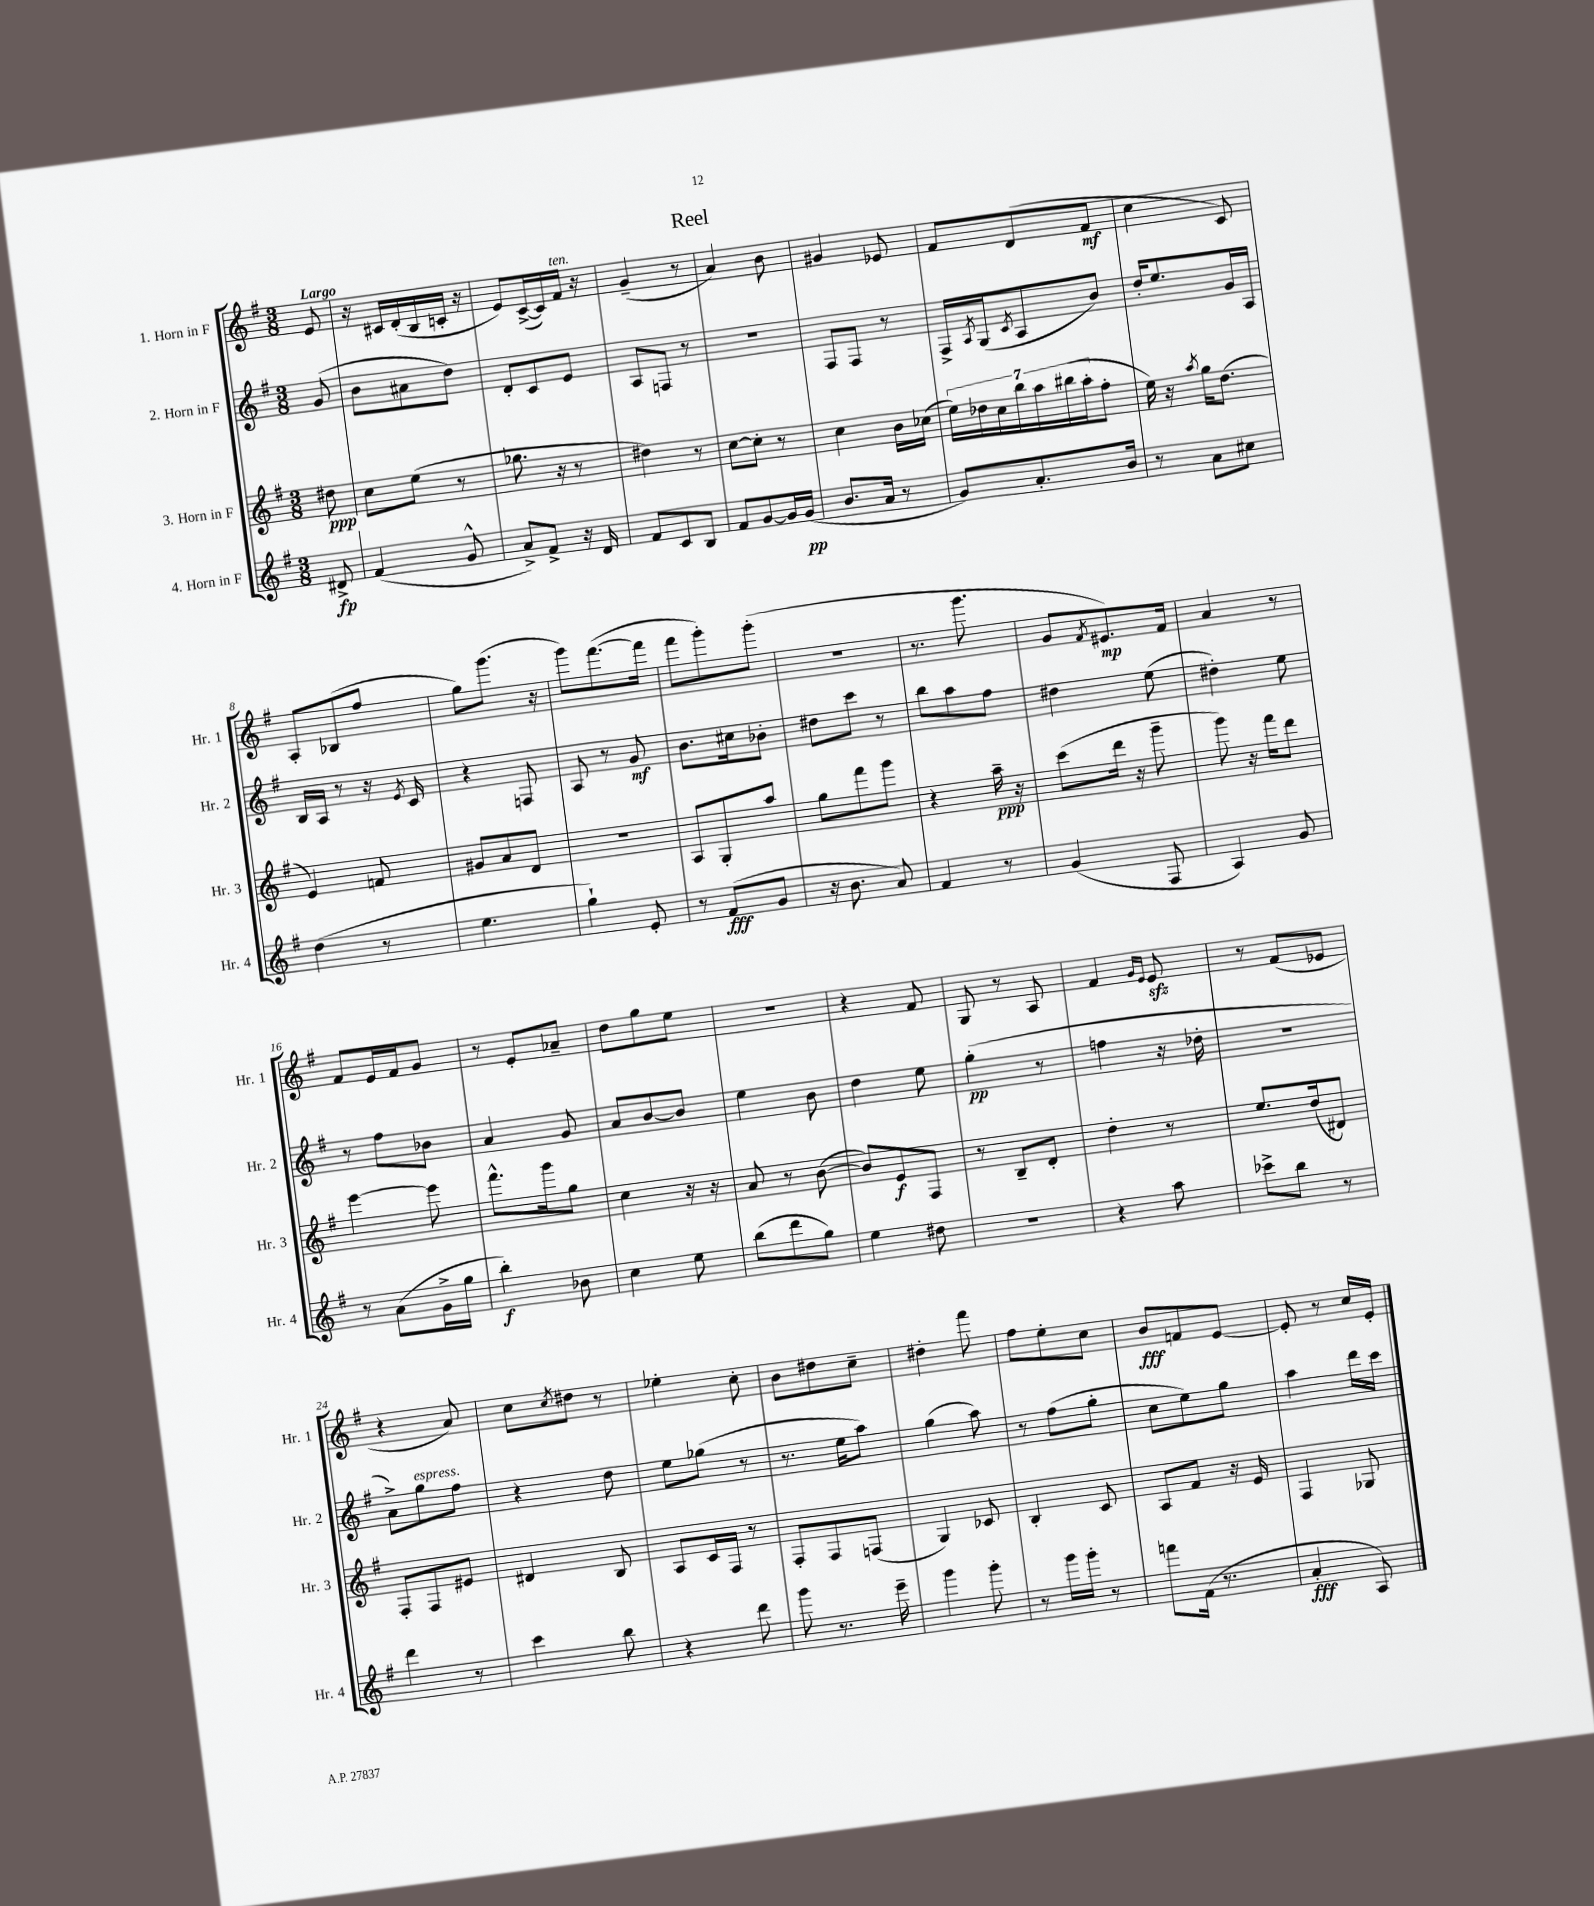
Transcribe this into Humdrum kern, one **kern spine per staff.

**kern	**dynam	**kern	**dynam	**kern	**dynam	**kern	**dynam
*part4	*part4	*part3	*part3	*part2	*part2	*part1	*part1
*staff4	*staff4	*staff3	*staff3	*staff2	*staff2	*staff1	*staff1
*I"4. Horn in F	*	*I"3. Horn in F	*	*I"2. Horn in F	*	*I"1. Horn in F	*
*I'Hr. 4	*	*I'Hr. 3	*	*I'Hr. 2	*	*I'Hr. 1	*
*clefG2	*	*clefG2	*	*clefG2	*	*clefG2	*
*k[f#]	*	*k[f#]	*	*k[f#]	*	*k[f#]	*
*M3/8	*	*M3/8	*	*M3/8	*	*M3/8	*
=	=	=	=	=	=	=	=
!	!	!	!	!	!	!LO:TX:a:B:t=Largo	!
8d#X^/	fp	8dd#X\	ppp	(8g/	.	8e/	.
=1	=1	=1	=1	=1	=1	=1	=1
(4f#/	.	8cc\L	.	8b\L	.	16r	.
.	.	.	.	.	.	16c#X/LL	.
.	.	(8ee\J	.	8a#X\	.	(16d'/	.
.	.	.	.	.	.	16B/	.
8g^^/	.	8r	.	8dd\J)	.	16cn'/JJ	.
.	.	.	.	.	.	16r	.
=2	=2	=2	=2	=2	=2	=2	=2
8a^/L)	.	8.gg-X\	.	8d'/L	.	8e/L)	.
8f#^/J	.	.	.	8c/	.	([16c^/L	.
.	.	16r	.	.	.	16c/])	.
!	!	!	!	!	!	!LO:TX:a:i:t=ten.	!
16r	.	8r	.	8e/J	.	16f#/JJ	.
16d/	.	.	.	.	.	16r	.
=3	=3	=3	=3	=3	=3	=3	=3
8f#/L	.	4dd#X\)	.	8A/L	.	(4g~/	.
8c/	.	.	.	8Fn/J	.	.	.
8B/J	.	8r	.	8r	.	8r	.
=4	=4	=4	=4	=4	=4	=4	=4
8f#/L	.	[8cc\L	.	4.r	.	4a/)	.
[8g/	.	8cc'\J]	.	.	.	.	.
16g/L]	.	8r	.	.	.	8b\	.
(16g/JJ	pp	.	.	.	.	.	.
=5	=5	=5	=5	=5	=5	=5	=5
8.b/L	.	4cc\	.	8F#/L	.	4g#X/	.
.	.	.	.	8F#/J	.	.	.
16a/Jk	.	.	.	.	.	.	.
8r	.	16b\LL	.	8r	.	8e-X/	.
.	.	(16cc-X\JJ	.	.	.	.	.
=6	=6	=6	=6	=6	=6	=6	=6
8g/L)	.	28ee\LL)	.	16F#^/LL	.	8f#/L	.
.	.	28dd-X\	.	.	.	.	.
.	.	.	.	8qA/	.	.	.
.	.	.	.	(16G/J	.	.	.
.	.	28cc\	.	.	.	.	.
.	.	28bb\	.	.	.	.	.
.	.	.	.	8qc/	.	.	.
8.a'/	.	.	.	8A/	.	(8d/	.
.	.	28aa\	.	.	.	.	.
.	.	(28bb#X\	.	.	.	.	.
.	.	28aa'\J	.	.	.	.	.
.	.	8ff#'\J	.	8b/J)	.	8f#/J	mf
16b/Jk	.	.	.	.	.	.	.
=7	=7	=7	=7	=7	=7	=7	=7
8r	.	16ee\)	.	16dd'/KL	.	4cc\	.
.	.	16r	.	8.ee/	.	.	.
.	.	8qaa/	.	.	.	.	.
8a\L	.	16gg\KL	.	.	.	.	.
.	.	(8.dd\J	.	.	.	.	.
8cc#X\J	.	.	.	16g/L	.	8c/)	.
.	.	.	.	16A/JJ	.	.	.
!!LO:LB:g=z
=8	=8	=8	=8	=8	=8	=8	=8
(4dd\	.	4e/)	.	16B/LL	.	8A'/L	.
.	.	.	.	16A/JJ	.	.	.
.	.	.	.	8r	.	(8B-X/	.
8r	.	8fn/	.	16r	.	8ff#/J	.
.	.	.	.	8qe/	.	.	.
.	.	.	.	16c/	.	.	.
=9	=9	=9	=9	=9	=9	=9	=9
4.ee\	.	8g#X/L	.	4r	.	8gg\L)	.
.	.	8a/	.	.	.	(8.ggg\J	.
.	.	8d/J	.	8Fn/	.	.	.
.	.	.	.	.	.	16r	.
=10	=10	=10	=10	=10	=10	=10	=10
4gg`\)	.	4.r	.	8A/	.	8ggg\L)	.
.	.	.	.	8r	.	([8.fff#\	.
8e'/	.	.	.	8g/	mf	.	.
.	.	.	.	.	.	16fff#\Jk]	.
=11	=11	=11	=11	=11	=11	=11	=11
8r	.	8A/L	.	8.b\L	.	8fff#\L	.
(8f#/L	fff	8G'/	.	.	.	8ggg'\)	.
.	.	.	.	16cc#X\k	.	.	.
8g/J	.	8aa/J	.	8b-X'\J	.	(8ggg'\J	.
=12	=12	=12	=12	=12	=12	=12	=12
16r	.	8gg\L	.	8dd#X\L	.	4.r	.
8.b\	.	.	.	.	.	.	.
.	.	8fff#\	.	8ccc\J	.	.	.
8a/)	.	8ggg\J	.	8r	.	.	.
=13	=13	=13	=13	=13	=13	=13	=13
4f#/	.	4r	.	8bb\L	.	8.r	.
.	.	.	.	8aa\	.	.	.
.	.	.	.	.	.	8.ggg\	.
8r	.	16aa~\	ppp	8ff#\J	.	.	.
.	.	16r	.	.	.	.	.
=14	=14	=14	=14	=14	=14	=14	=14
(4g/	.	(8ccc\L	.	4dd#X\	.	8g/L	.
.	.	.	.	.	.	8qf#/	.
.	.	16ddd\Jk	.	.	.	8.e#X/)	mp
.	.	16r	.	.	.	.	.
8F#/	.	8ggg~\	.	(8ee\	.	.	.
.	.	.	.	.	.	16f#/Jk	.
=15	=15	=15	=15	=15	=15	=15	=15
4A/)	.	8ggg\)	.	4dd#X'\)	.	4a/	.
.	.	16r	.	.	.	.	.
.	.	16fff#\KL	.	.	.	.	.
8g/	.	8ddd\J	.	8ee\	.	8r	.
!!LO:LB:g=z
=16	=16	=16	=16	=16	=16	=16	=16
8r	.	[4eee\	.	8r	.	8f#/L	.
(8a\L	.	.	.	8ff#\L	.	16e/L	.
.	.	.	.	.	.	16f#/J	.
16g^\L	.	8eee\]	.	8b-X\J	.	8g/J	.
16gg\JJ	.	.	.	.	.	.	.
=17	=17	=17	=17	=17	=17	=17	=17
4bb'\)	f	8.fff#^^\L	.	4a/	.	8r	.
.	.	.	.	.	.	8e'/L	.
.	.	16ggg\k	.	.	.	.	.
8b-X\	.	8gg\J	.	8g/	.	8a-X~/J	.
=18	=18	=18	=18	=18	=18	=18	=18
4cc\	.	4cc\	.	8a/L	.	8dd\L	.
.	.	.	.	[8b/	.	8gg\	.
8ee\	.	16r	.	8b/J]	.	8ee\J	.
.	.	16r	.	.	.	.	.
=19	=19	=19	=19	=19	=19	=19	=19
(8bb\L	.	8a/	.	4ee\	.	4.r	.
8ddd\	.	8r	.	.	.	.	.
8gg\J)	.	([8b\	.	8b\	.	.	.
=20	=20	=20	=20	=20	=20	=20	=20
4ee\	.	8b/L])	.	4dd\	.	4r	.
.	.	8e/	f	.	.	.	.
8dd#X\	.	8F#/J	.	8ee\	.	8f#/	.
=21	=21	=21	=21	=21	=21	=21	=21
4.r	.	8r	.	(4gg'\	pp	8G/	.
.	.	8B~/L	.	.	.	8r	.
.	.	8d'/J	.	8r	.	8A/	.
=22	=22	=22	=22	=22	=22	=22	=22
4r	.	4dd'\	.	4ffn\	.	4f#/	.
.	.	.	.	.	.	16qqg/LL	.
.	.	.	.	.	.	16qqe/JJ	.
8aa\	.	8r	.	16r	.	8ezz/	.
.	.	.	.	16dd-X'\	.	.	.
=23	=23	=23	=23	=23	=23	=23	=23
8ccc-X^\L	.	8.ee/L	.	4.r	.	8r	.
8bb\J	.	.	.	.	.	(8f#/L	.
.	.	(16dd/k	.	.	.	.	.
8r	.	8d#X/J)	.	.	.	8e-X/J	.
!!LO:LB:g=z
=24	=24	=24	=24	=24	=24	=24	=24
4ddd\	.	8F#'/L	.	8a^\L)	.	4r	.
!	!	!	!	!LO:TX:a:i:t=espress.	!	!	!
.	.	8F#/	.	8gg\	.	.	.
8r	.	8e#X/J	.	8ff#\J	.	8a/)	.
=25	=25	=25	=25	=25	=25	=25	=25
4ccc\	.	4d#X/	.	4r	.	8cc\L	.
.	.	.	.	.	.	8qcc/	.
.	.	.	.	.	.	8dd#X\J	.
8bb\	.	8B/	.	8dd\	.	8r	.
=26	=26	=26	=26	=26	=26	=26	=26
4r	.	8A/L	.	8ee\L	.	4ee-X'\	.
.	.	16c/L	.	(8gg-X\J	.	.	.
.	.	16F#/JJ	.	.	.	.	.
8ddd\	.	8r	.	8r	.	8cc'\	.
=27	=27	=27	=27	=27	=27	=27	=27
8ggg\	.	8F#'/L	.	8.r	.	8b\L	.
8.r	.	8F#/	.	.	.	8dd#X\	.
.	.	.	.	16ee\KL	.	.	.
.	.	(8Fn/J	.	8aa\J)	.	8cc~\J	.
16eee~\	.	.	.	.	.	.	.
=28	=28	=28	=28	=28	=28	=28	=28
4ggg\	.	4G/)	.	(4gg\	.	4dd#X'\	.
8ggg'\	.	8c-X/	.	8aa\)	.	8fff#\	.
=29	=29	=29	=29	=29	=29	=29	=29
8r	.	4B'/	.	8r	.	8ff#\L	.
16ggg\LL	.	.	.	(8ff#\L	.	8ee'\	.
16ggg'\JJ	.	.	.	.	.	.	.
8r	.	8c/	.	8gg'\J	.	8cc\J	.
=30	=30	=30	=30	=30	=30	=30	=30
8fffn\L	.	8A/L	.	8cc\L	.	8b/L	fff
(16f#\Jk	.	8f#/J	.	8ee\)	.	8fn/	.
8.r	.	.	.	.	.	.	.
.	.	16r	.	8gg\J	.	[8e/J	.
.	.	16e/	.	.	.	.	.
=31	=31	=31	=31	=31	=31	=31	=31
4a'/	fff	4F#/	.	4aa\	.	8e'/]	.
.	.	.	.	.	.	8r	.
8A/)	.	8G-X/	.	16ddd\LL	.	16cc/LL	.
.	.	.	.	16ccc\JJ	.	16e'/JJ	.
==	==	==	==	==	==	==	==
*-	*-	*-	*-	*-	*-	*-	*-
